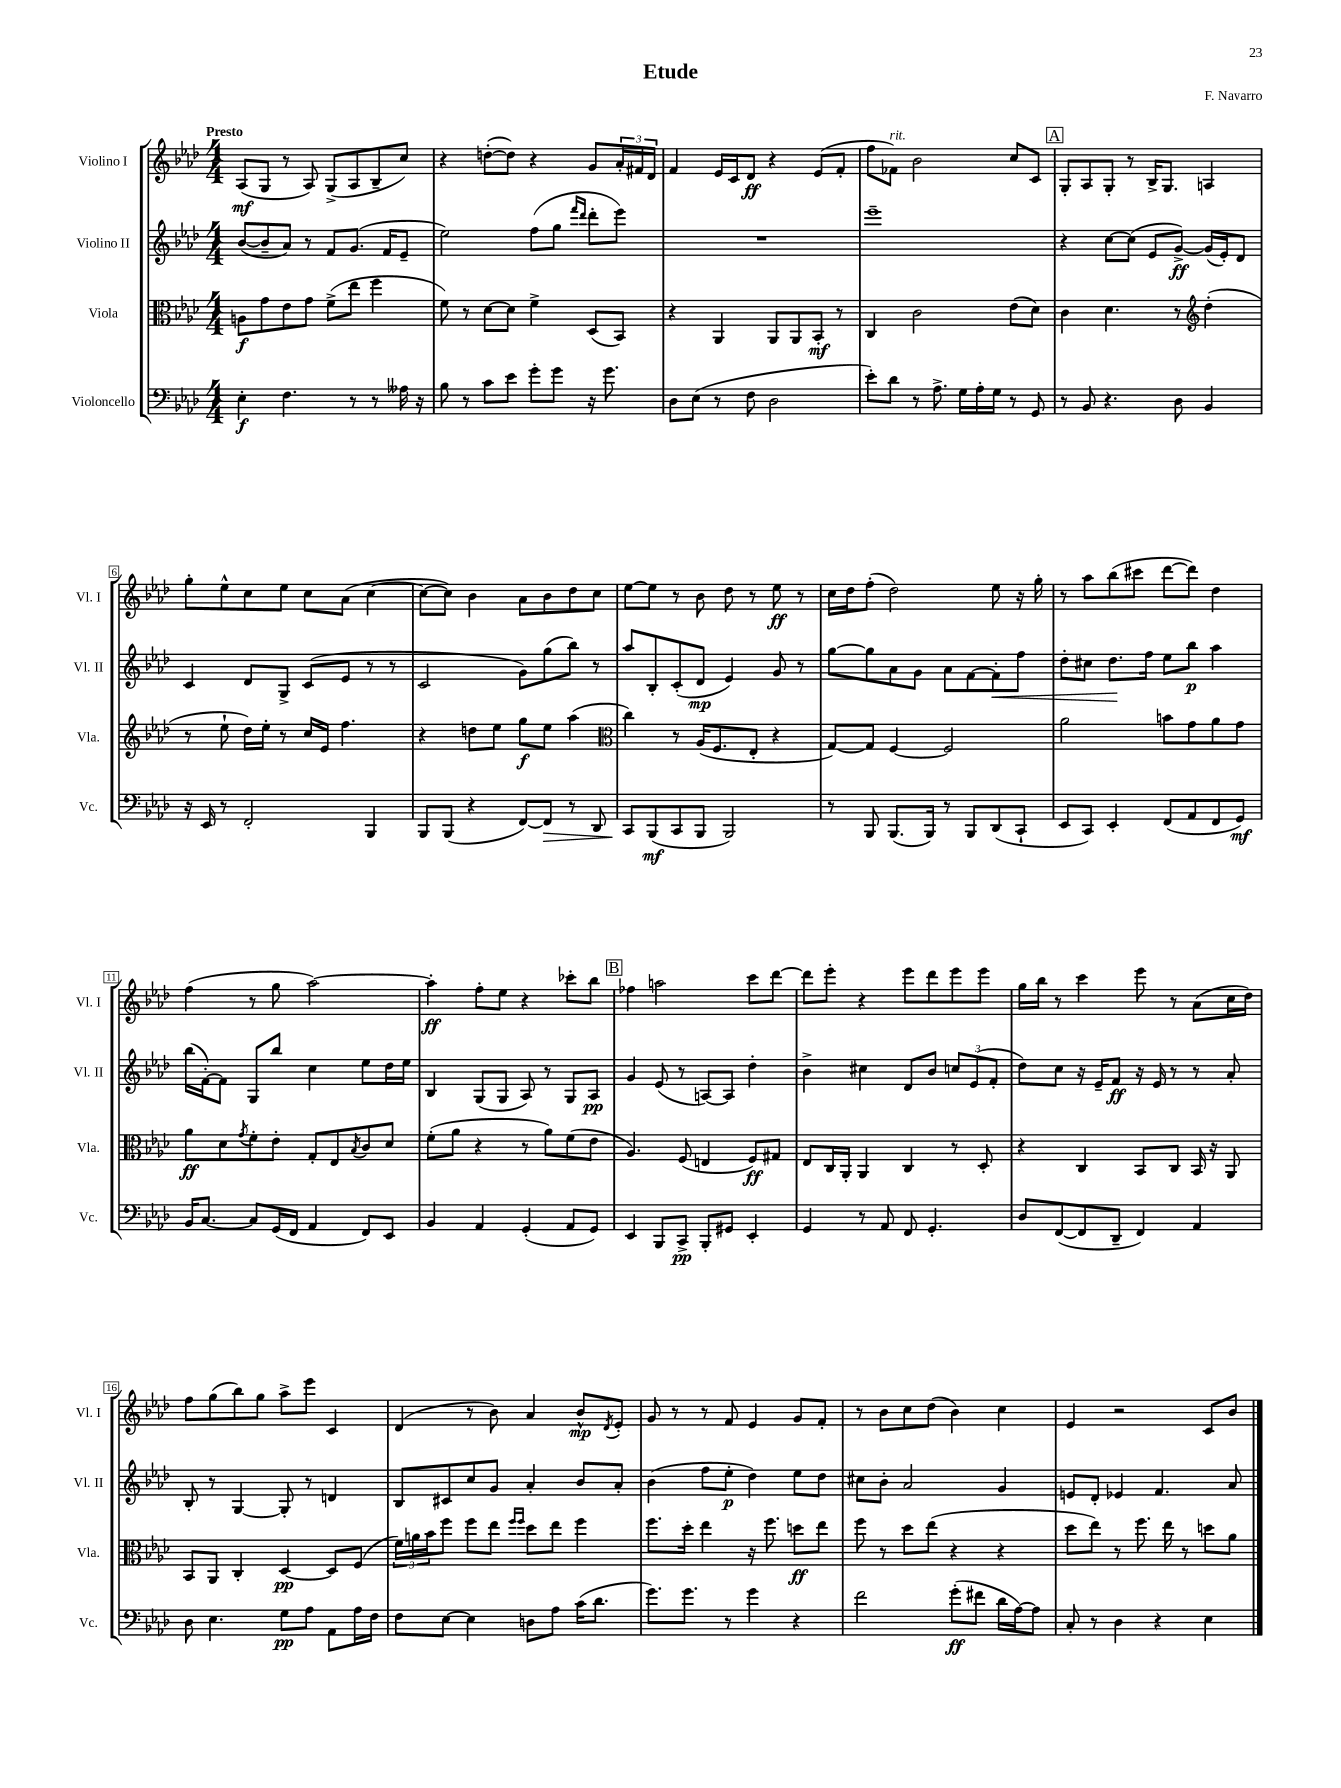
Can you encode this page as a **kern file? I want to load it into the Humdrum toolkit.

**kern	**kern	**kern	**kern
*staff4	*staff3	*staff2	*staff1
*clefF4	*clefC3	*clefG2	*clefG2
*k[b-e-a-d-]	*k[b-e-a-d-]	*k[b-e-a-d-]	*k[b-e-a-d-]
*M4/4	*M4/4	*M4/4	*M4/4
4E-'	8A	([8b-	(8A-
.	8g	8b-~]	8G
4.F	8e-	8a-)	8r
.	8g	8r	8A-)
.	(8f^	8f	(8G^
8r	8ee-	(8.g	8A-
8r	4ff	.	8B-~
.	.	16f	.
16A--	.	8e-~	8cc)
16r	.	.	.
=	=	=	=
8B-	8f)	2ee-)	4r
8r	8r	.	.
8c	[8d-	.	([8dd'
8e-	8d-]	.	8dd])
8g'	4f^	(8ff	4r
8g	.	8gg	.
.	.	16qqfff	.
.	.	16qqddd-	.
16r	(8D-	8ddd-'	8g
8.g	.	.	.
.	8BB-)	8eee-)	24a-'
.	.	.	24f#
.	.	.	24d-
=	=	=	=
8D-	4r	1r	4f
(8E-	.	.	.
8r	4AA-	.	16e-
.	.	.	16c
8F	.	.	8d-
2D-	8AA-	.	4r
.	8AA-	.	.
.	8BB-'	.	(8e-
.	8r	.	8f'
=	=	=	=
8e-')	4C	1eee-~	8ff
8d-	.	.	8f-)
8r	2c	.	2b-
8.A-^	.	.	.
16G	.	.	.
16A-'	.	.	.
16G	.	.	.
8r	(8e-	.	8cc
8GG	8d-)	.	8c
=	=	=	=
8r	4c	4r	8G'
8BB-	.	.	8A-
4.r	4.d-	[8cc	8G'
.	.	(8cc]	8r
.	.	8e-	16B-^
.	.	.	8.G
8D-	8r	[8g^)	.
*	*clefG2	*	*
4BB-	(4dd-'	(16g]	4A
.	.	16e-')	.
.	.	8d-	.
=	=	=	=
16r	8r	4c	8gg'
16EE-	.	.	.
8r	8ee-`	.	8ee-^^
2FF'	16dd-)	8d-	8cc
.	16ee-'	.	.
.	8r	8G^	8ee-
.	16cc	(8c	8cc
.	16e-	.	.
.	4.ff	8e-	(8a-
4BBB-	.	8r	[4cc
.	.	8r	.
=	=	=	=
8BBB-	4r	2c	8cc_
(8BBB-	.	.	8cc])
4r	8dd	.	4b-
.	8ee-	.	.
[8FF)	8gg	8g)	8a-
8FF]	8ee-	(8gg	8b-
8r	(4aa-	8bb-)	8dd-
8DD-	.	8r	8cc
=	=	=	=
*	*clefC3	*	*
8CC	4cc)	8aa-	[8ee-
(8BBB-	.	8B-'	8ee-]
8CC	8r	(8c'	8r
8BBB-	(16A-	8d-	8b-
.	8.F	.	.
2BBB-)	.	4e-)	8dd-
.	8E-'	.	8r
.	4r	8g	8ee-
.	.	8r	8r
=	=	=	=
8r	[8G)	[8gg	16cc
.	.	.	16dd-
8BBB-	8G]	8gg]	(8ff'
(8.BBB-	[4F	8a-	2dd-)
.	.	8g	.
16BBB-)	.	.	.
8r	2F]	8a-	.
8BBB-	.	[8f	.
(8DD-	.	8f']	8ee-
8CC`	.	8ff	16r
.	.	.	16gg'
=	=	=	=
8EE-	2a-	8dd-'	8r
8CC)	.	8cc#	8aa-
4EE-'	.	8.dd-	(8bb-
.	.	.	8ccc#
.	.	16ff	.
(8FF	8b	8ee-	[8ddd-
8AA-	8g	8bb-	8ddd-])
8FF	8a-	4aa-	4dd-
8GG)	8g	.	.
=	=	=	=
16BB-	8a-	(16bb-	(4ff
[8.C	.	[16f')	.
.	8d-	8f]	.
.	8qg	.	.
8C]	8f'	8G	8r
(16GG	8e-'	8bb-	8gg
16FF	.	.	.
4AA-	8G'	4cc	[2aa-)
.	8E-	.	.
.	8qB-	.	.
8FF)	8c	8ee-	.
8EE-	8d-	16dd-	.
.	.	16ee-	.
=	=	=	=
4BB-	(8f'	4B-	4aa-']
.	8a-	.	.
4AA-	4r	(8G	8ff'
.	.	8G	8ee-
(4GG'	8r	8A-)	4r
.	8a-)	8r	.
8AA-	(8f	8G	8ccc-'
8GG)	8e-	8A-	8bb-
=	=	=	=
4EE-	4.A-)	4g	4ff-
8BBB-	.	(8e-	2aa
8CC^	(8F	8r	.
8BBB-'	4E	[8A)	.
8GG#	.	8A]	.
4EE-'	8F)	4dd-'	8ccc
.	8G#	.	[8ddd-
=	=	=	=
4GG	8E-	4b-^	8ddd-]
.	16C	.	8eee-'
.	16AA-'	.	.
8r	4AA-	4cc#	4r
8AA-	.	.	.
8FF	4C	8d-	8eee-
4.GG'	.	8b-	8ddd-
.	8r	12cc	8eee-
.	.	(12e-	.
.	8D-'	.	8eee-
.	.	12f'	.
=	=	=	=
8D-	4r	8dd-)	16gg
.	.	.	16bb-
([8FF	.	8cc	8r
8FF]	4C	16r	4ccc
.	.	16e-~	.
8DD-~	.	8f	.
4FF)	8BB-	16r	8eee-
.	.	16e-	.
.	8C	8r	8r
4AA-	16BB-	8r	(8a-
.	16r	.	.
.	8AA-	8a-'	16cc
.	.	.	16dd-)
=	=	=	=
8D-	8BB-	8B-'	8ff
4.E-	8AA-	8r	(8gg
.	4C'	[4G	8bb-)
.	.	.	8gg
8G	[4D-	8G']	8aa-^
8A-	.	8r	8eee-
8AA-	8D-]	4d	4c
16A-	(8F	.	.
16F	.	.	.
=	=	=	=
8F	24f)	8B-	(4d-
.	24a	.	.
.	24b-	.	.
[8E-	8ff	8c#	.
4E-]	8ff	8cc	8r
.	8ee-	8g	8b-)
.	16qqff	.	.
.	16qqff	.	.
8D	8dd-	4a-'	4a-
8A-	8ee-	.	.
(16c	4ff	8b-	8b-^^
8.d-	.	.	.
.	.	.	8qd-
.	.	8a-'	8e-'
=	=	=	=
8.g)	8.ff	(4b-	8g
.	.	.	8r
8.g	16dd-'	.	.
.	4ee-	8ff	8r
8r	.	8ee-'	8f
4g	16r	4dd-)	4e-
.	8.ff	.	.
4r	8dd	8ee-	8g
.	8ee-	8dd-	8f'
=	=	=	=
2f	8ff	8cc#	8r
.	8r	8b-'	8b-
.	8dd-	2a-	8cc
.	(8ee-	.	(8dd-
(8g'	4r	.	4b-)
8f#	.	.	.
16d-	4r	4g	4cc
[16A-)	.	.	.
8A-]	.	.	.
=	=	=	=
8C'	8dd-	8e	4e-
8r	8ee-)	8d-'	.
4D-	8r	4e-	2r
.	8.ff	.	.
4r	.	4.f	.
.	16ee-	.	.
.	8r	.	.
4E-	8dd	.	8c
.	8a-	8a-	8b-
==	==	==	==
*-	*-	*-	*-
